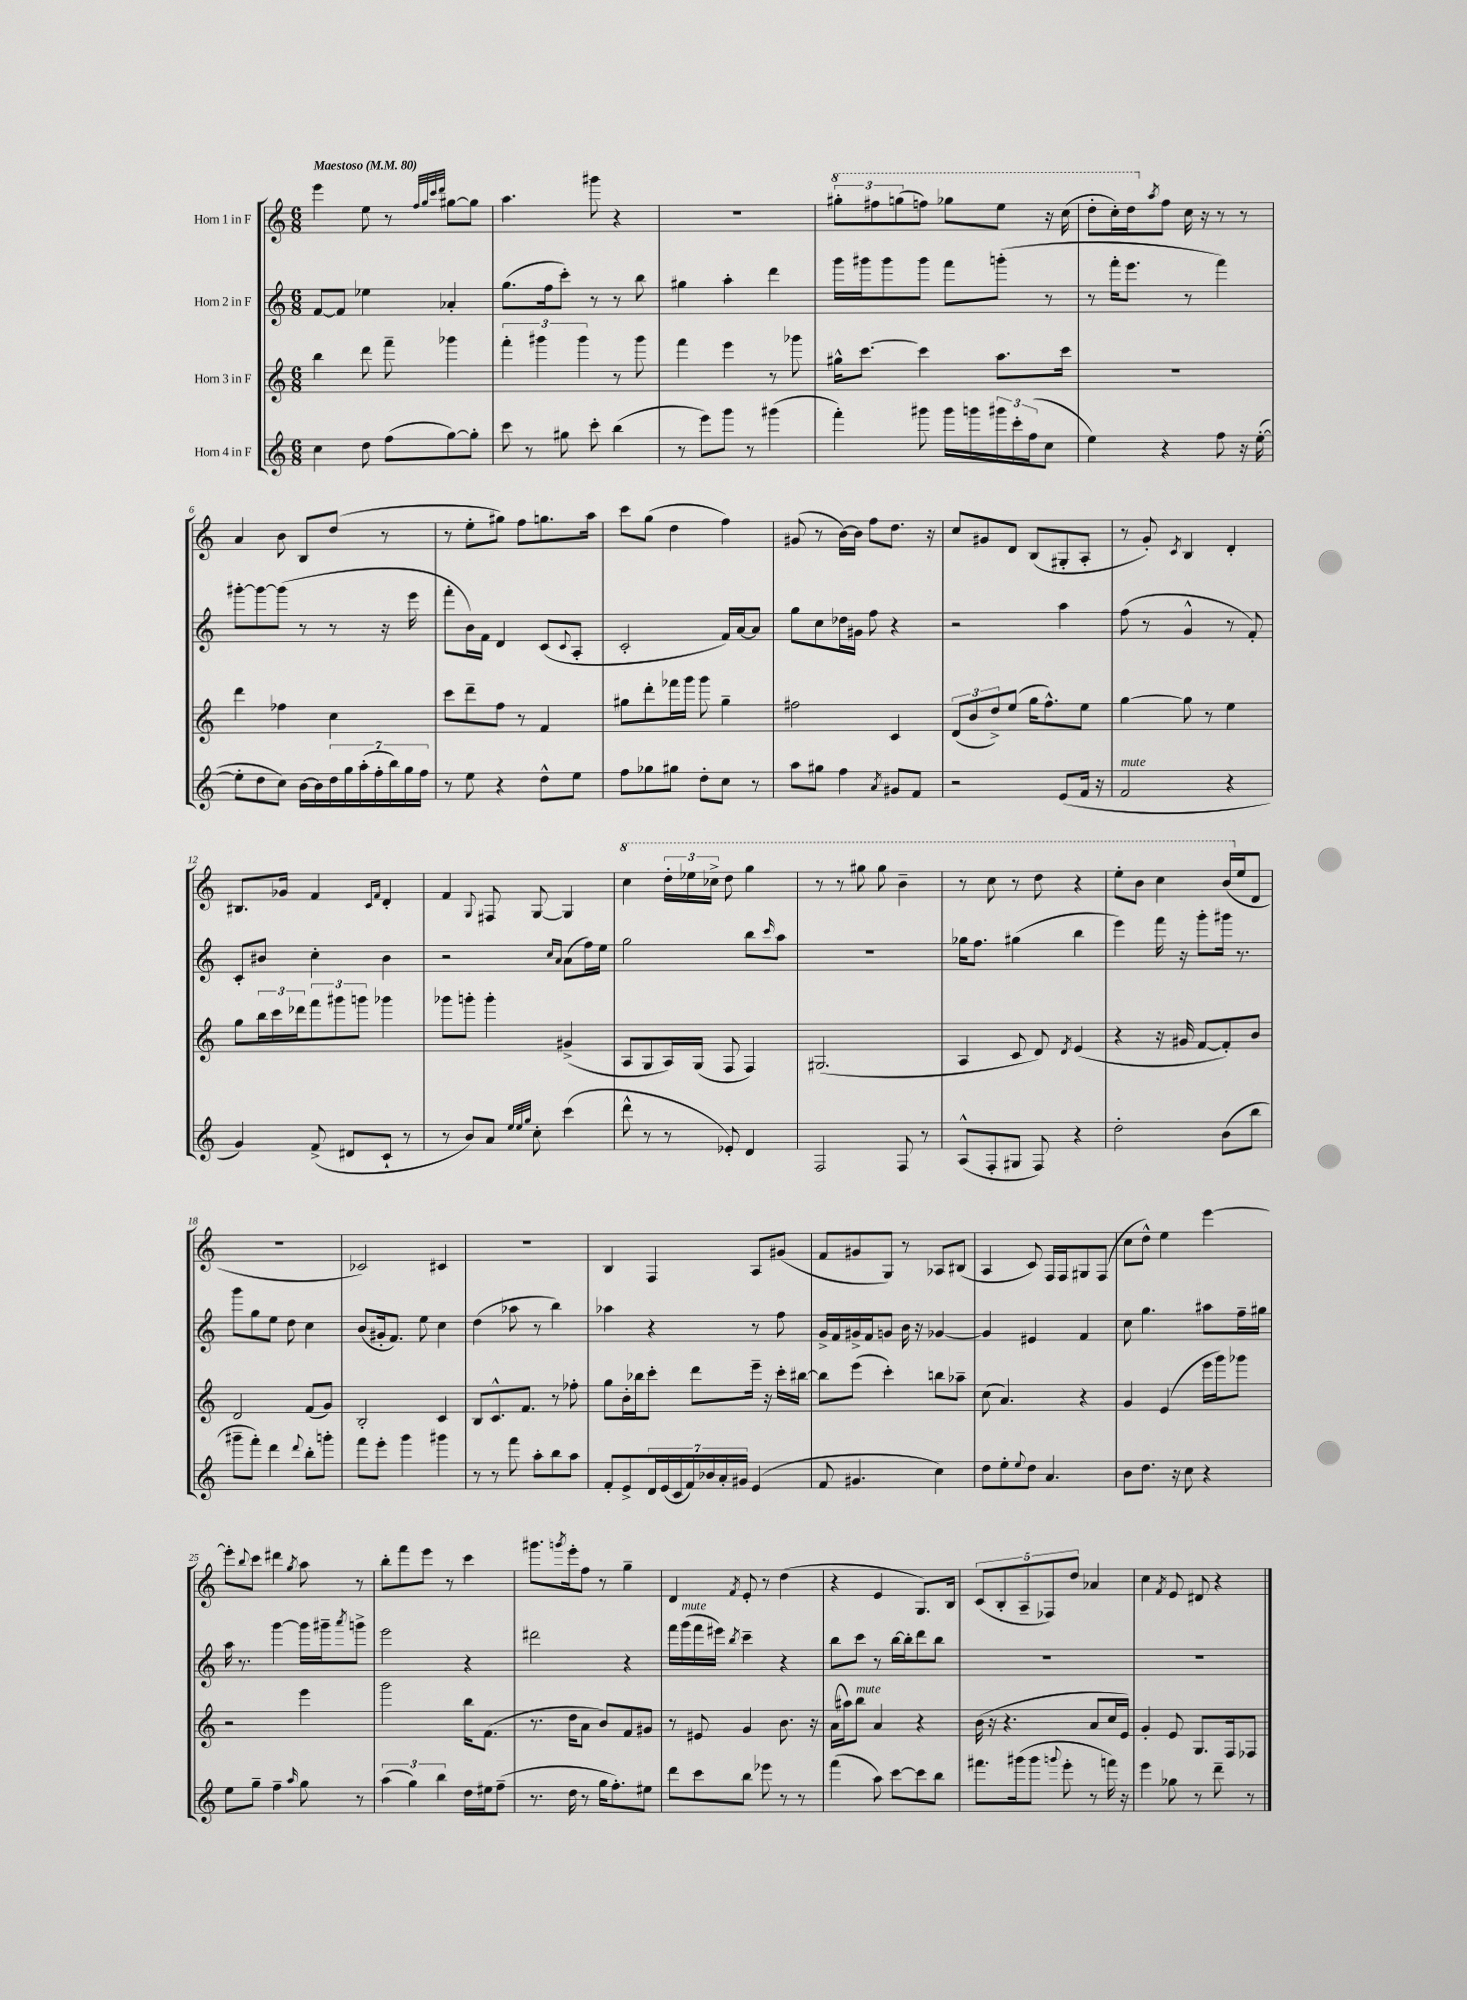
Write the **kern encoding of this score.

**kern	**kern	**kern	**kern
*staff4	*staff3	*staff2	*staff1
*clefG2	*clefG2	*clefG2	*clefG2
*k[]	*k[]	*k[]	*k[]
*M6/8	*M6/8	*M6/8	*M6/8
*MM80	*MM80	*MM80	*MM80
4cc	4bb	[8f	4eee
.	.	8f]	.
8dd	8ddd	4ee-	8ee
(8ff	8fff~	.	8r
.	.	.	32qqff
.	.	.	32qqgg
.	.	.	32qqccc
.	.	.	32qqddd
[8gg)	4ggg-	4a-'	[8gg#
8gg']	.	.	8gg#]
=	=	=	=
8ccc	6fff'	(8.gg	4.aa
8r	.	.	.
.	6ggg#	.	.
.	.	16ff	.
8gg#	.	8ccc')	.
.	6ggg#	.	.
8ccc'	.	8r	8ggg#
(4bb	8r	8r	4r
.	8ggg#	8bb	.
=	=	=	=
8r	4fff	4gg#	2.r
8eee)	.	.	.
8ggg	4eee	4aa'	.
8r	.	.	.
(4ggg#	8r	4ddd	.
.	8ggg-	.	.
=	=	=	=
4fff')	16gg#^^	16ggg	12ggg#'
.	[8.ccc	16ggg#	.
.	.	.	12fff#
.	.	8ggg#	.
.	.	.	(12ggg
8ggg#	4ccc]	8ggg#	8fff)
16ggg#	.	8fff	8ggg-
16ggg	.	.	.
24ggg#	8.aa	(8ggg'	8eee
24ccc'	.	.	.
(24ff	.	.	.
8cc	.	8r	16r
.	16ccc	.	(16ccc
=	=	=	=
4ee)	2.r	8r	8ddd'
.	.	16fff'	16ccc')
.	.	8.eee	16ddd
.	.	.	8qaa
4r	.	.	8ff
.	.	8r	16cc
.	.	.	16r
8ff	.	4fff)	8r
16r	.	.	8r
([16ee'	.	.	.
=	=	=	=
8ee']	4ddd	[8ggg#'	4a
8dd	.	8ggg#_	.
8cc)	4ff-	(8ggg#]	8b
[16b	.	8r	8B
16b]	.	.	.
28dd	4cc	8r	(8dd
28gg	.	.	.
(28aa'	.	.	.
28ff'	.	.	.
.	.	16r	8r
28bb)	.	.	.
28gg	.	.	.
.	.	16eee	.
28ff	.	.	.
=	=	=	=
8r	8ccc	8fff'	8r
8ee	8ddd~	16b)	8ee'
.	.	16f	.
4r	8ff	4d	8gg#)
.	8r	.	8ff
8dd^^	4f	(8c	8.gg
.	.	8qqc	.
8ee	.	8A'	.
.	.	.	16aa
=	=	=	=
8ff	8gg#	2c'	8ccc
8gg-	8ddd'	.	(8gg
8gg#	16fff-	.	4dd
.	16ggg	.	.
8dd'	8ggg	.	.
8cc	4gg#~	16f)	4ff)
.	.	[16a	.
8r	.	8a]	.
=	=	=	=
8aa	2ff#	8gg	(8g#
8gg#	.	8cc	8r
4ff	.	16dd-	[16b)
.	.	16g#	16b]
.	.	8ff	8ff
8qa	.	.	.
8g#	4c	4r	8.dd
8f	.	.	.
.	.	.	16r
=	=	=	=
2r	(12d	2r	8cc
.	12b	.	.
.	.	.	8g#
.	12dd^)	.	.
.	(8ee	.	8d
.	16gg	.	(8B
.	8.ff^^)	.	.
(8e	.	4aa	8G#'
16f	8ee	.	8A'
16r	.	.	.
=	=	=	=
2f	[4gg	(8ff	8r
.	.	8r	8g')
.	.	.	8qc
.	8gg]	4g^^	4B
.	8r	.	.
4r	4ee	8r	4d'
.	.	8f')	.
=	=	=	=
4g)	8gg	8c'	8.B#
.	24bb	8b#	.
.	24ccc	.	.
.	.	.	16g-
.	24ddd-	.	.
(8f^	12fff	4cc'	4f
.	12ggg#	.	.
8d#	.	.	.
.	12ggg	.	.
.	.	.	16qqc
.	.	.	16qqf
8c`	4ggg-	4b#	4d'
8r	.	.	.
=	=	=	=
8r	8ggg-	2r	4f
8b)	8ggg'	.	.
.	.	.	8qqG
8a	4ggg'	.	8F#
32qqee	.	.	.
32qqee	.	.	.
32qqgg	.	.	.
8cc'	.	.	[8G
.	.	16qqcc	.
.	.	16qqa	.
(4ccc	(4g#^	(8a	4G]
.	.	16ff)	.
.	.	16ee	.
=	=	=	=
8ddd^^	8A	2gg	4ccc
8r	8G	.	.
8r	16A)	.	24ddd'
.	.	.	24eee-
.	(16G	.	.
.	.	.	24ccc-^
8e-')	8F	.	8ddd
4d	4F)	8bb	4ggg
.	.	16qqccc	.
.	.	8aa	.
=	=	=	=
2F	(2.G#	2.r	8r
.	.	.	8r
.	.	.	8ggg#
.	.	.	8ggg#
8F	.	.	4bb~
8r	.	.	.
=	=	=	=
(8A^^	4A	16gg-	8r
.	.	8.ff	.
8F'	.	.	8ccc
8G#	8c	(4gg#	8r
8F)	8d)	.	8ddd
.	8qd	.	.
4r	(4e	4bb	4r
=	=	=	=
2dd'	4r	4eee)	8eee'
.	.	.	8bb
.	16r	16fff	4ccc
.	16g#	16r	.
.	[8f	8ggg'	.
(8b	8f'])	16ggg#	(16bb
.	.	8.r	16ee
8bb	8b	.	8d
=	=	=	=
8ggg#~	2d	8ggg	2.r
8fff')	.	8gg	.
4ddd	.	8ee	.
.	.	8dd	.
8qqddd	.	.	.
8bb'	(8f	4cc	.
8ggg'	8g)	.	.
=	=	=	=
8fff	2B'	(8b	2c-)
8eee'	.	16g#'	.
.	.	8.f)	.
4ggg	.	.	.
.	.	8ee	.
4ggg#	4c	4cc	4c#
=	=	=	=
8r	8B	(4dd	2.r
8r	8.c^^	.	.
8fff	.	8aa-	.
.	8.f	.	.
8aa'	.	8r	.
8bb	8r	4bb)	.
8aa	8ff-'	.	.
=	=	=	=
8f'	8gg	4aa-	4B
8e^	16b'	.	.
.	16bb-	.	.
28d	8ccc'	4r	4F
(28e	.	.	.
28c	.	.	.
28f)	.	.	.
.	8ddd	.	.
28b-	.	.	.
28a'	.	.	.
28g#	.	.	.
(4e	16eee~	8r	8A
.	16r	.	.
.	16ccc'	8ff	(8g#
.	[16bb#	.	.
=	=	=	=
8f	8bb#]	16g^	8f
.	.	16f	.
4.g#	(8eee	16g#^	8g#
.	.	16f	.
.	4ccc')	8g	8G)
.	.	16b	8r
.	.	16r	.
4cc)	8bb	[4g-	8A-
.	8aa-~	.	(8B#
=	=	=	=
8dd	(8cc	4g-]	4A
8ee'	4.a)	.	.
8qqee	.	.	.
8dd	.	4e#	8c)
4.a	.	.	16F
.	.	.	16F
.	4r	4f	8G#
.	.	.	(8F
=	=	=	=
8b	4g	8cc	8cc
8.dd	.	4.gg	8dd^^)
.	(4e	.	4ee
16r	.	.	.
8cc	.	.	.
4r	16eee	8aa#	[4eee
.	16ggg)	.	.
.	8ggg-	16ff~	.
.	.	16gg#	.
=	=	=	=
8ee	2r	16aa	8eee']
.	.	8.r	.
.	.	.	8qqbb
8gg~	.	.	8ccc
4ff~	.	[4ggg	4ddd#
16qqaa	.	.	8qgg
8gg	4eee	16ggg]	8aa
.	.	16ggg#~	.
.	.	8qaaa	.
8r	.	8ggg^	8r
=	=	=	=
(6aa	2ggg	2eee	8bb'
.	.	.	8fff
6gg)	.	.	.
.	.	.	8eee
6bb	.	.	.
.	.	.	8r
16dd	16bb	4r	4ccc
16ee#	(8.f	.	.
(8ff~	.	.	.
=	=	=	=
8.r	8.r	2ddd#	8.ggg#
.	.	.	8qggg
16dd	16dd	.	16eee'
8r	8a	.	8ff
16gg	8b)	.	8r
8.ff')	.	.	.
.	8f	4r	4gg~
8ee#	8g#	.	.
=	=	=	=
8ddd	8r	16fff	4d
.	.	(16ggg	.
8ccc	8e#	16fff	.
.	.	16eee#)	.
.	.	8qbb	8qf
8bb	4g	4ccc~	8e'
8eee-	.	.	8r
8r	8.b	4r	(4dd
8r	.	.	.
.	16r	.	.
=	=	=	=
(4fff	(16a	8bb	4r
.	16aa#)	.	.
.	8bb	8ccc	.
8aa)	4a	8r	4e
[8ccc	.	[16bb	.
.	.	16bb']	.
8ccc]	4r	8ddd	8.G)
8bb	.	8bb	.
.	.	.	16B
=	=	=	=
8.fff#	(16b	2.r	(10c
.	16r	.	.
.	.	.	10B'
.	4.r	.	.
(16ggg#	.	.	.
.	.	.	10A~
8ggg#	.	.	.
.	.	.	10F-)
8qqggg	.	.	.
8eee'	.	.	.
.	.	.	10dd
8r	8a	.	4a-
16fff)	16cc	.	.
16r	16e)	.	.
=	=	=	=
4eee	4g'	2.r	4cc
.	.	.	8qf
8gg-	8e	.	8e
8r	8.G	.	8d#
8ddd~	.	.	4r
.	16F	.	.
8r	8F-	.	.
==	==	==	==
*-	*-	*-	*-
